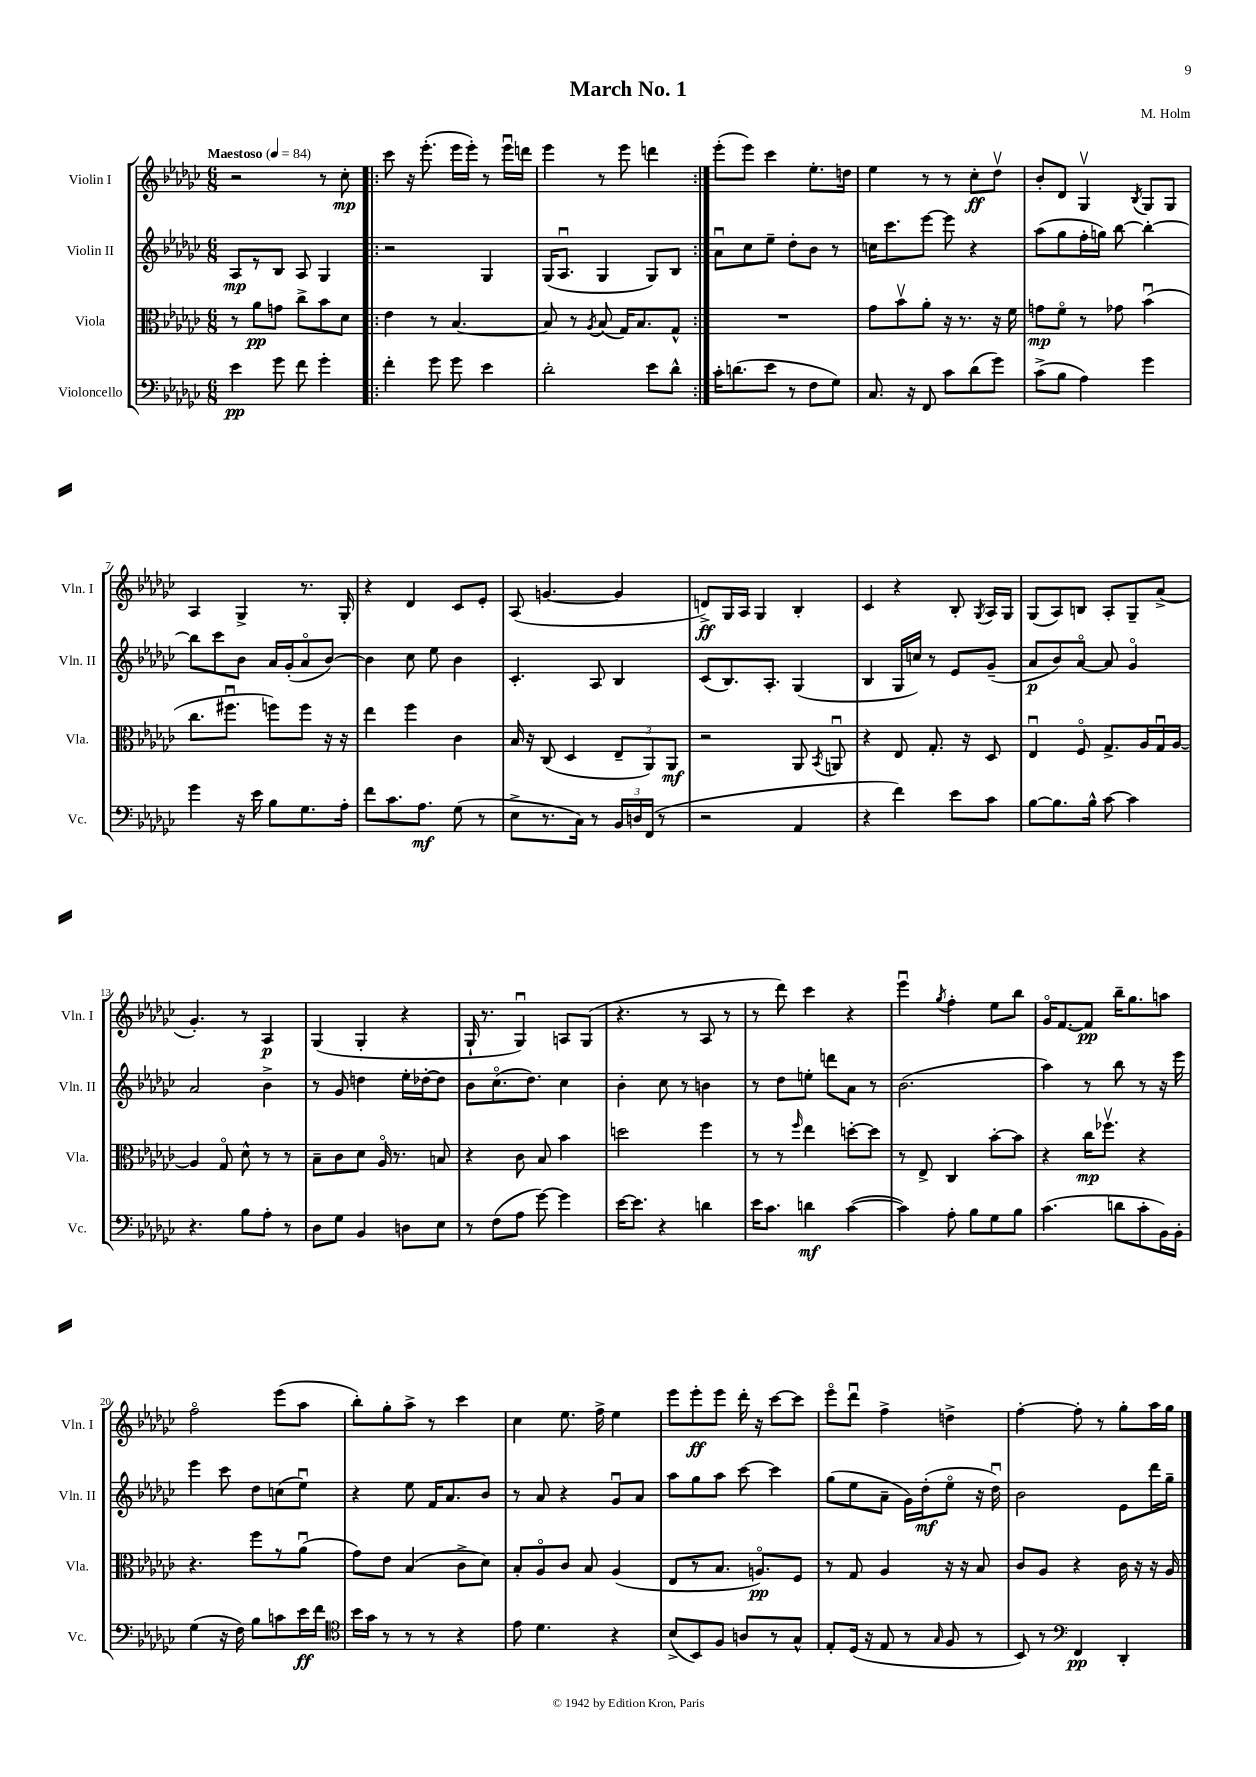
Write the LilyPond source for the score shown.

\header { title = "March No. 1" composer = "M. Holm" }
<<
\new StaffGroup <<
\new Staff = "s0" \with { instrumentName = "Violin I" shortInstrumentName = "Vln. I" } {
    \clef treble \key ges \major \numericTimeSignature \time 6/8 \tempo "Maestoso" 4 = 84
    \autoBeamOff r2 r8 ces''8-.\mp |
    \repeat volta 2 { ces'''8 r16 ees'''8.-.( ees'''16[ ees'''16]-.) r8 ees'''16[\downbow d'''16] |
    ees'''4 r8 ees'''8 d'''4 | }
    ees'''8[-.( ees'''8]) ces'''4 ees''8.[-. d''16] |
    ees''4 r8 r8 ces''8[-.\ff des''8]\upbow |
    bes'8[-. des'8] ges4\upbow \acciaccatura { bes8 } ges8[ ges8] |
    aes4 ges4-> r8. ges16-. |
    r4 des'4 ces'8[ ees'8]-. |
    aes8( g'4.~ g'4 |
    d'8[->\ff) ges16 aes16] ges4 bes4-. |
    ces'4 r4 bes8-. \acciaccatura { ges8 } aes16[ ges16] |
    ges8[( aes8) b8] aes8[-. ges8-- aes'8]->( |
    ges'4.-.) r8 aes4\p |
    ges4( ges4-. r4 |
    ges16-! r8. ges4\downbow) a8[ ges8]( |
    r4. r8 aes8 r8 |
    r8 des'''8) ces'''4 r4 |
    ees'''4\downbow \acciaccatura { ges''8 } f''4-. ees''8[ bes''8] |
    ges'16[\flageolet f'8.~ f'8]\pp bes''16[-- ges''8. a''8] |
    f''2\flageolet ees'''8[( aes''8] |
    bes''8[-.) ges''8-. aes''8]-> r8 ces'''4 |
    ces''4 ees''8. f''16-> ees''4 |
    ees'''8[ ees'''8-.\ff ees'''8] des'''16-. r16 ces'''8[~ ces'''8] |
    ees'''8[\flageolet des'''8]\downbow f''4-> d''4-> |
    f''4~-. f''8-. r8 ges''8[-. aes''16 ges''16] \bar "|." |
}
\new Staff = "s1" \with { instrumentName = "Violin II" shortInstrumentName = "Vln. II" } {
    \clef treble \key ges \major \numericTimeSignature \time 6/8
    \autoBeamOff aes8[\mp r8 bes8] aes8 ges4 |
    \repeat volta 2 { r2 ges4 |
    ges16[( aes8.]\downbow ges4 ges8[) bes8] | }
    aes'8[\downbow ces''8 ees''8]-- des''8[-. bes'8] r8 |
    c''16[ ces'''8. ees'''8]~ ees'''8 r4 |
    aes''8[( ges''8 f''16-. g''16]) bes''8~ bes''4~-. |
    bes''8[ ces'''8 bes'8] aes'16[ ges'16-.( aes'8\flageolet bes'8]~) |
    bes'4 ces''8 ees''8 bes'4 |
    ces'4.-. aes8 bes4 |
    ces'8[( bes8.) aes8.]-. ges4( |
    bes4 ges16[ c''16]) r8 ees'8[ ges'8]--( |
    aes'8[\p bes'8) aes'8]~\flageolet aes'8 ges'4\flageolet |
    aes'2 bes'4-> |
    r8 ges'8 d''4 ees''16[-. des''16~-. des''8] |
    bes'8[ ces''8.\flageolet( des''8.]) ces''4 |
    bes'4-. ces''8 r8 b'4 |
    r8 des''8[ e''8]-. d'''8[ aes'8] r8 |
    bes'2.( |
    aes''4) r8 bes''8 r8 r16 ees'''16 |
    ees'''4 ces'''8 des''8[ c''8( ees''8]\downbow) |
    r4 ees''8 f'16[ aes'8. bes'8] |
    r8 aes'8 r4 ges'8[\downbow aes'8] |
    aes''8[ ges''8 aes''8] ces'''8~ ces'''4 |
    ges''8[( ees''8 aes'8]-- ges'16[) des''16-.\mf( ees''8]\flageolet r16 des''16\downbow) |
    bes'2 ees'8[ des'''16 ges''16]-- \bar "|." |
}
\new Staff = "s2" \with { instrumentName = "Viola" shortInstrumentName = "Vla." } {
    \clef alto \key ges \major \numericTimeSignature \time 6/8
    \autoBeamOff r8 aes'8[\pp g'8] ces''8[-> bes'8 des'8] |
    \repeat volta 2 { ees'4 r8 bes4.~ |
    bes8 r8 \acciaccatura { aes8 } bes8( ges16[) bes8. ges8]-^ | }
    R2. |
    ges'8[ bes'8\upbow aes'8]-. r16 r8. r16 f'16 |
    g'8[\mp f'8]\flageolet r8 ges'8 bes'4\downbow( |
    ces''8.[ fis''8.]\downbow f''8[) f''8] r16 r16 |
    ees''4 f''4 ces'4 |
    bes16 r16 ces8( des4 \tuplet 3/2 { ees8[-- aes,8) aes,8]\mf } |
    r2 aes,8 \acciaccatura { bes,8 } a,8\downbow |
    r4 ees8 ges8.-. r16 des8 |
    ees4\downbow f8\flageolet ges8.[-> aes16 ges16\downbow aes16]~ |
    aes4 ges8\flageolet des'8-^ r8 r8 |
    bes8[-- ces'8 des'8] aes16\flageolet r8. b8 |
    r4 ces'8 bes8 bes'4 |
    d''2 f''4 |
    r8 r8 \grace { f''16 } ees''4 d''8[~-. d''8] |
    r8 ees8-> ces4 bes'8[~-. bes'8] |
    r4 ces''16[\mp fes''8.]\upbow r4 |
    r4. f''8[ r8 aes'8]\downbow( |
    ges'8[) ees'8] bes4( ces'8[-> des'8]) |
    bes8[-. aes8\flageolet ces'8] bes8 aes4( |
    ees8[ r8 bes8.] a8.[\flageolet\pp) f8] |
    r8 ges8 aes4 r16 r16 bes8 |
    ces'8[ aes8] r4 ces'16 r16 r16 aes16 \bar "|." |
}
\new Staff = "s3" \with { instrumentName = "Violoncello" shortInstrumentName = "Vc." } {
    \clef bass \key ges \major \numericTimeSignature \time 6/8
    \autoBeamOff ees'4\pp ges'8 f'8 ges'4-. |
    \repeat volta 2 { f'4-. ges'8 ges'8 ees'4 |
    des'2-. ees'8[ des'8]-^ | }
    ces'16[-. d'8.( ees'8] r8 f8[ ges8]) |
    ces8. r16 f,8 ces'8[ des'8( ges'8]) |
    ces'8[->( bes8] aes4) ges'4 |
    ges'4 r16 ees'16 bes8[ ges8. aes16]-. |
    f'8[ ces'8. aes8.]\mf ges8( r8 |
    ees8[-> r8. ces16]) r8 \tuplet 3/2 { bes,16[ d16 f,16]( } r8 |
    r2 aes,4 |
    r4 f'4) ees'8[ ces'8] |
    bes8[~ bes8. bes16]-^ ces'8~ ces'4 |
    r4. bes8[ aes8]-. r8 |
    des8[ ges8] bes,4 d8[ ees8] |
    r8 f8[( aes8] ges'8~) ges'4 |
    ees'16[~ ees'8.] r4 d'4 |
    ees'16[ ces'8.] d'4\mf ces'4~( |
    ces'4) aes8-. bes8[ ges8 bes8] |
    ces'4.( d'8[ ces'8-. bes,16) bes,16]-. |
    ges4( r16 f16) bes8[ c'8 ees'16\ff f'16] |
    \clef tenor bes'16[ ges'16] r8 r8 r8 r4 |
    ees'8 des'4. r4 |
    bes8[->( bes,8) f8] a8[ r8 ges8]-^ |
    ees8[-. des16]( r16 ees8 r8 \grace { ges16 } f8 r8 |
    bes,8) r8 \clef bass f,4\pp des,4-. \bar "|." |
}
>>
>>
